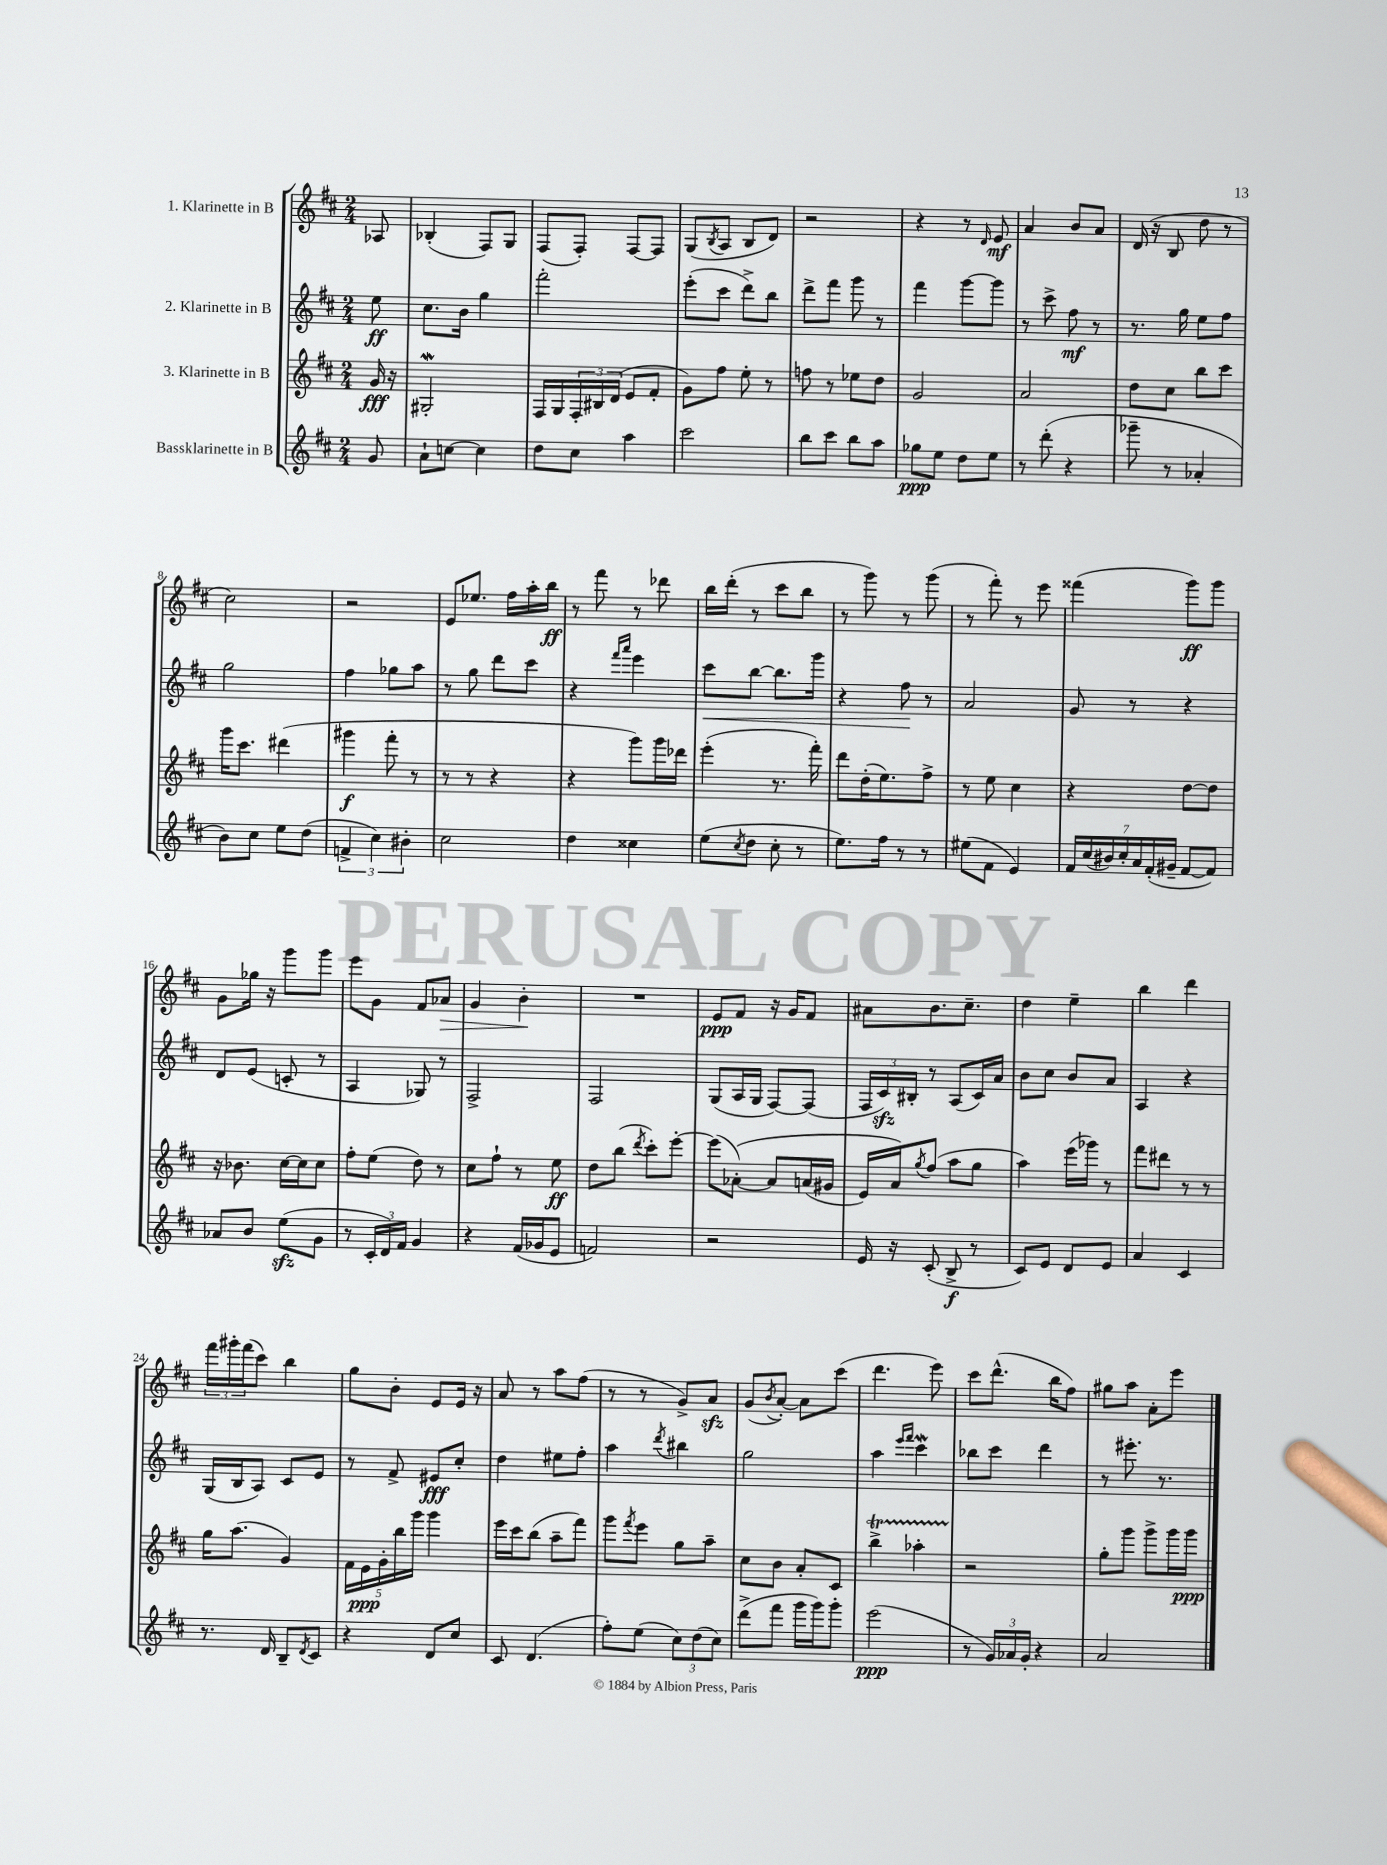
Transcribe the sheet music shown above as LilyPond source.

<<
\new StaffGroup <<
\new Staff = "s0" \with { instrumentName = "1. Klarinette in B" } {
    \clef treble \key d \major \numericTimeSignature \time 2/4 \partial 8
    aes8 |
    bes4-.( fis8) g8 |
    fis8( fis8-.) fis8~ fis8 |
    g8( \acciaccatura { b8 } a8 b8 d'8) |
    r2 |
    r4 r8 \grace { d'16 } e'8\mf |
    a'4 b'8 a'8 |
    d'16( r16 b8 d''8 r8 |
    cis''2) |
    r2 |
    e'8 ees''8. fis''16 a''16-. b''16\ff |
    r8 fis'''8 r8 des'''8 |
    b''16 d'''16-.( r8 cis'''8 b''8 |
    r8 g'''8) r8 g'''8( |
    r8 fis'''8-.) r8 e'''8 |
    fisis'''4( g'''8\ff) g'''8 |
    g'8 ges''16 r16 g'''8 g'''8 |
    e'''8 g'8 fis'8 aes'8\> |
    g'4 b'4-.\! |
    R2 |
    e'8\ppp fis'8 r16 g'16 fis'8 |
    ais'8 b'8. cis''8.-- |
    d''4 e''4-- |
    b''4 d'''4 |
    \tuplet 3/2 { fis'''16 gis'''16-. fis'''16( } cis'''8) b''4 |
    g''8 b'8-. e'8 e'16 r16 |
    a'8 r8 a''8 fis''8( |
    r8 r8 g'8->) a'8\sfz |
    g'8( \acciaccatura { b'8 } a'8~-.) a'8 cis'''8( |
    d'''4. e'''8) |
    cis'''8 d'''8.-^( b''16 fis''8) |
    gis''8 a''8 a'8-. e'''8 \bar "|." |
}
\new Staff = "s1" \with { instrumentName = "2. Klarinette in B" } {
    \clef treble \key d \major \numericTimeSignature \time 2/4 \partial 8
    e''8\ff |
    cis''8. b'16 g''4 |
    fis'''2-. |
    e'''8-.( cis'''8 d'''8->) b''8 |
    d'''8-> fis'''8 g'''8 r8 |
    fis'''4 g'''8~ g'''8 |
    r8 cis'''8-> fis''8\mf r8 |
    r8. g''16 e''8 fis''8 |
    g''2 |
    fis''4 ges''8 a''8 |
    r8 g''8 d'''8 cis'''8 |
    r4 \grace { fis'''16 a'''16 } e'''4 |
    cis'''8\< b''8~ b''8. g'''16 |
    r4 fis''8\! r8 |
    a'2 |
    g'8 r8 r4 |
    d'8 e'8( c'8-. r8 |
    a4 ges8) r8 |
    fis2-> |
    fis2 |
    g8( a16 g16 fis8~) fis8( |
    \tuplet 3/2 { fis16 cis'16\sfz) bis16-. } r8 a8( cis'16) a'16 |
    b'8 cis''8 b'8 a'8 |
    a4 r4 |
    g16( b16 a8) cis'8 e'8 |
    r8 fis'8-> eis'8\fff cis''8-. |
    d''4 eis''8 fis''8-. |
    a''4 \acciaccatura { d'''8 } bis''4 |
    g''2 |
    a''4 \grace { e'''16 fis'''16 } cis'''4\mordent |
    bes''8 cis'''8 d'''4 |
    r8 eis'''8.-. r8. \bar "|." |
}
\new Staff = "s2" \with { instrumentName = "3. Klarinette in B" } {
    \clef treble \key d \major \numericTimeSignature \time 2/4 \partial 8
    g'16\fff r16 |
    gis2-.\mordent |
    fis16 g16 \tuplet 3/2 { fis16-. bis16 d'16( } e'8 fis'8-. |
    g'8) fis''8 e''8-. r8 |
    f''8 r8 ees''8 d''8 |
    g'2 |
    a'2 |
    d''8 cis''8 b''8 cis'''8 |
    g'''16 cis'''8. dis'''4( |
    gis'''4\f fis'''8-. r8 |
    r8 r8 r4 |
    r4 g'''8) g'''16 des'''16 |
    e'''4-.( r8. fis'''16-.) |
    d'''8 d''16-.( e''8.) fis''8-> |
    r8 e''8 cis''4 |
    r4 d''8~ d''8 |
    r16 bes'8. cis''16~ cis''16 cis''8 |
    fis''8-. e''8( d''8) r8 |
    cis''8 fis''8-! r8 e''8\ff |
    d''8 b''8( \acciaccatura { d'''8 } cis'''8-.) e'''8~-. |
    e'''8( aes'8~-.)\( aes'8 a'16( gis'16 |
    e'16) a'16\) \acciaccatura { g''8 } fis''8( a''8 g''8 |
    a''4) e'''16( ges'''16) r8 |
    fis'''8 dis'''8 r8 r8 |
    g''16 a''8.( g'4) |
    \tuplet 5/4 { fis'16 e'16\ppp g'16-. b''16 g'''16 } g'''4 |
    e'''16 cis'''16 b''8( a''8-- fis'''8) |
    g'''8 \acciaccatura { fis'''8 } e'''8 g''8 a''8-- |
    cis''8 b'8 a'8-. cis'8 |
    b''4->\startTrillSpan aes''4-. |
    r2\stopTrillSpan |
    g''8-. g'''8 g'''8-> g'''16 g'''16\ppp \bar "|." |
}
\new Staff = "s3" \with { instrumentName = "Bassklarinette in B" } {
    \clef treble \key d \major \numericTimeSignature \time 2/4 \partial 8
    g'8 |
    a'8-! c''8~ c''4 |
    d''8 cis''8 a''4 |
    cis'''2 |
    b''8 cis'''8 b''8 a''8 |
    ges''8\ppp e''8 d''8 e''8 |
    r8 d'''8-.( r4 |
    ges'''8-- r8 aes'4-. |
    b'8) cis''8 e''8 d''8( |
    \tuplet 3/2 { f'4-> cis''4) bis'4-. } |
    cis''2 |
    d''4 cisis''4 |
    e''8( \acciaccatura { cis''8 } d''8 cis''8-. r8 |
    e''8.) fis''16 r8 r8 |
    eis''8( fis'8 e'4) |
    \tuplet 7/4 { fis'16 cis''16( bis'16) cis''16-. a'16 fis'16-.( gis'16-- } fis'8~ fis'8) |
    aes'8 b'8 e''8\sfz( g'8 |
    r8 \tuplet 3/2 { cis'16-. d'16) fis'16 } g'4 |
    r4 fis'16( ges'16 e'8 |
    f'2) |
    r2 |
    e'16 r16 cis'8-.( b8->\f r8 |
    cis'8) e'8 d'8 e'8 |
    a'4 cis'4 |
    r8. d'16 b8-- \acciaccatura { d'8 } cis'8 |
    r4 d'8 cis''8 |
    cis'8 d'4.( |
    fis''8-.) e''8( \tuplet 3/2 { cis''8) d''8( cis''8) } |
    d'''8->( fis'''8 g'''16 g'''16) g'''8-. |
    e'''2\ppp( |
    r8 \tuplet 3/2 { g'16) aes'16 g'16-. } r4 |
    a'2 \bar "|." |
}
>>
>>
